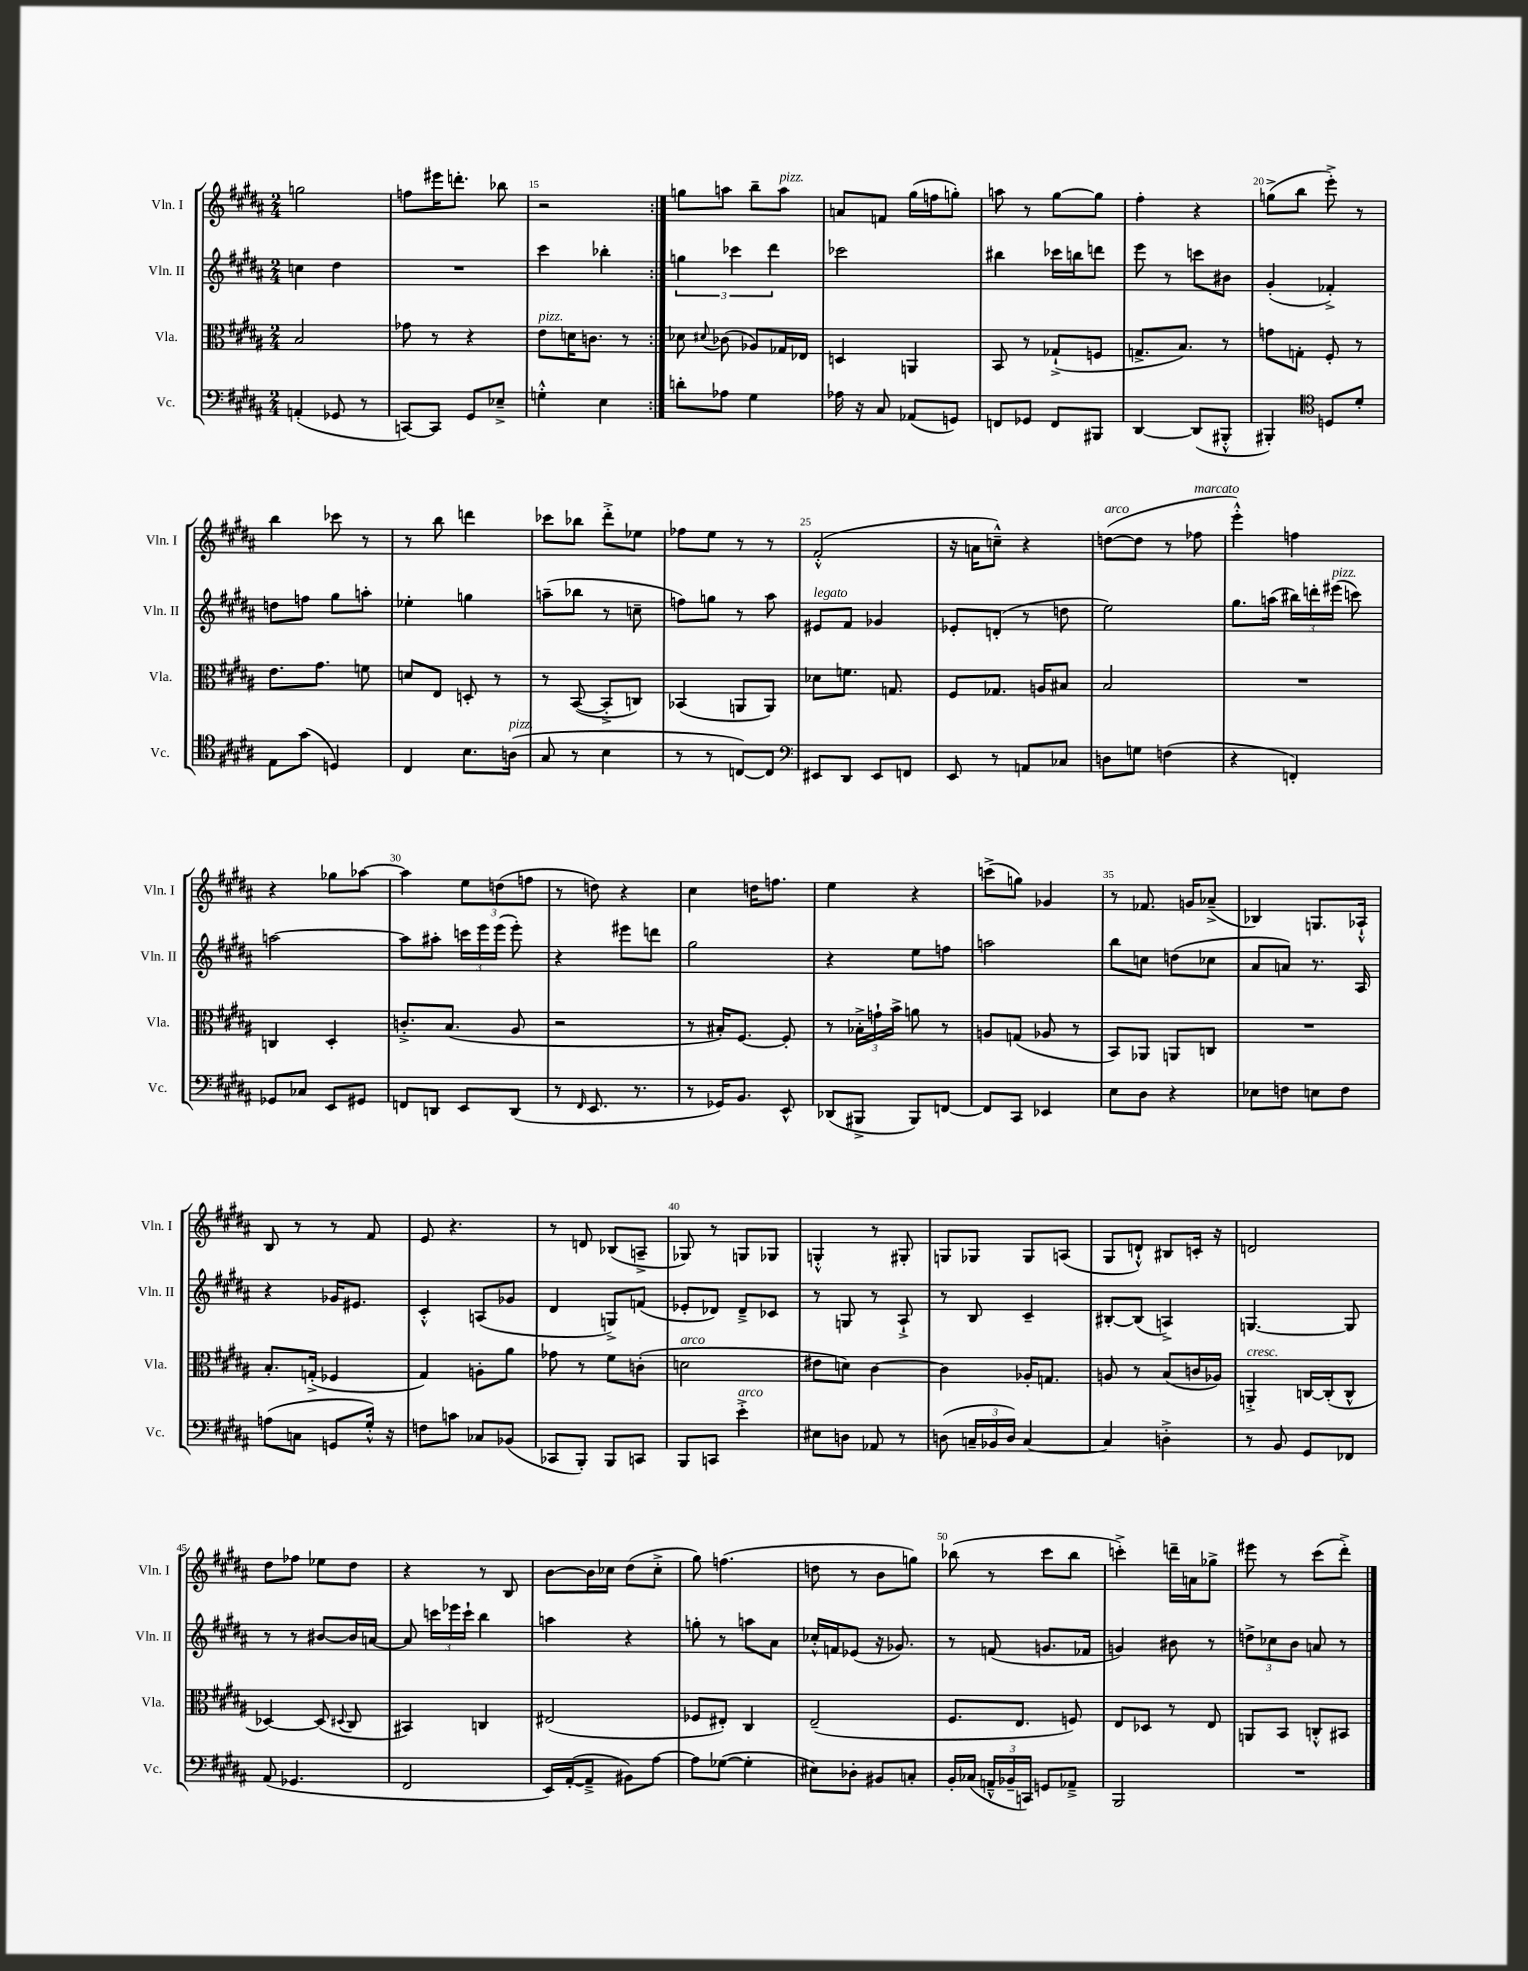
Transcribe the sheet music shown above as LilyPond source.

<<
\new StaffGroup <<
\new Staff = "s0" \with { instrumentName = "Vln. I" shortInstrumentName = "Vln. I" } {
    \clef treble \key b \major \numericTimeSignature \time 2/4
    \autoBeamOff \repeat volta 2 { g''2 |
    f''8[ eis'''16 d'''8.]-. bes''8 |
    r2 | }
    g''8[ a''8] b''8[-- a''8]^\markup { \italic "pizz." } |
    a'8[ f'8] gis''16[( f''16 g''8]-.) |
    a''8 r8 gis''8[~ gis''8] |
    fis''4-. r4 |
    g''8[->( b''8] e'''8-.->) r8 |
    b''4 ces'''8 r8 |
    r8 b''8 d'''4 |
    ces'''8[ bes''8] dis'''8[-.-> ees''8] |
    fes''8[ e''8] r8 r8 |
    fis'2-.-^( |
    r16 a'16[ c''8]---^) r4 |
    d''8[~^\markup { \italic "arco" }( d''8] r8 fes''8^\markup { \italic "marcato" } |
    e'''4-.-^) f''4 |
    r4 ges''8[ aes''8]~ |
    aes''4 \tuplet 3/2 { e''8[ d''8( f''8] } |
    r8 d''8) r4 |
    cis''4 d''16[ f''8.] |
    e''4 r4 |
    c'''8[->( g''8]) ges'4 |
    r8 fes'8. g'16[ aes'8]--->( |
    bes4) g8.[ aes16]-!-^ |
    b8 r8 r8 fis'8 |
    e'8 r4. |
    r8 d'8 bes8[( a8]---> |
    ges8) r8 g8[ ges8] |
    g4-.-^ r8 gis8-. |
    g8[ ges8] ges8[ a8]( |
    gis8[ d'8]-!-^) bis8[ c'16]-. r16 |
    d'2 |
    dis''8[ fes''8] ees''8[ dis''8] |
    r4 r8 b8 |
    b'8[~ b'16 ces''16] dis''8[( ces''8]-.-> |
    gis''8) f''4.( |
    d''8 r8 b'8[ g''8]) |
    bes''8( r8 cis'''8[ bes''8] |
    c'''4-.->) d'''16[-- a'16 ges''8]-> |
    eis'''8 r8 cis'''8[( dis'''8]-.->) \bar "|." |
}
\new Staff = "s1" \with { instrumentName = "Vln. II" shortInstrumentName = "Vln. II" } {
    \clef treble \key b \major \numericTimeSignature \time 2/4
    \autoBeamOff \repeat volta 2 { c''4 dis''4 |
    R2 |
    cis'''4 bes''4-. | }
    \tuplet 3/2 { g''4 ces'''4 dis'''4 } |
    ces'''2 |
    bis''4 ces'''16[ b''16 d'''8] |
    e'''8 r8 c'''8[ bis'8] |
    gis'4-.( fes'4-.->) |
    d''8[ f''8] gis''8[ a''8]-. |
    ees''4-. g''4 |
    a''8[--( bes''8] r8 c''8-- |
    f''8[) g''8] r8 ais''8 |
    eis'8[^\markup { \italic "legato" } fis'8] ges'4 |
    ees'8[-. d'8]-.( r8 d''8 |
    e''2) |
    gis''8.[ a''16]( \tuplet 3/2 { bis''16[) d'''16-. eis'''16]^\markup { \italic "pizz." }( } c'''8) |
    a''2~ |
    a''8[ ais''8]-. \tuplet 3/2 { c'''16[ e'''16 e'''16]( } e'''8-.) |
    r4 eis'''8[ d'''8] |
    gis''2 |
    r4 e''8[ f''8] |
    a''2 |
    b''8[ c''8] d''8[( ces''8] |
    ais'8[ a'8]) r8. ais16 |
    r4 ges'16[ eis'8.] |
    cis'4-.-^ a8[( ges'8] |
    dis'4 g8[->) f'8]( |
    ees'8[-. des'8]) des'8[---> ces'8] |
    r8 g8 r8 ais8-!-> |
    r8 b8 cis'4-- |
    bis8[~-. bis8]( a4->) |
    g4.~ g8 |
    r8 r8 bis'8[~ bis'16 a'16]~ |
    a'8 \tuplet 3/2 { c'''16[ ees'''16 c'''16]-! } b''4 |
    a''4 r4 |
    g''8-. r8 a''8[ ais'8] |
    ces''16[-.-^ f'16 ees'8]( r16 ges'8.) |
    r8 f'8( g'8.[ fes'16] |
    g'4) bis'8 r8 |
    \tuplet 3/2 { d''8[-> ces''8 b'8] } a'8 r8 \bar "|." |
}
\new Staff = "s2" \with { instrumentName = "Vla." shortInstrumentName = "Vla." } {
    \clef alto \key b \major \numericTimeSignature \time 2/4
    \autoBeamOff \repeat volta 2 { b2 |
    ges'8 r8 r4 |
    e'8[^\markup { \italic "pizz." } d'16 c'8.] r8 | }
    des'8 \appoggiatura { dis'8 } ces'8( aes8[) ges16 ees16] |
    d4 a,4 |
    b,8 r8 ges8[-!->( f8] |
    g8.[-> b8.]) r8 |
    g'8[ g8]-. fis8-. r8 |
    e'8.[ gis'8.] f'8 |
    d'8[ e8] d8-. r8 |
    r8 b,8~( b,8[-.-> c8]) |
    bes,4( a,8[ a,8]) |
    des'8[ f'8.] g8. |
    fis8[ ges8.] a16[ bis8] |
    b2 |
    R2 |
    c4 dis4-. |
    c'8.[-.-> b8.]( ais8 |
    r2 |
    r8 bis16[-.) fis8.]~ fis8-. |
    r8 \tuplet 3/2 { bes16[-.-> g'16-! b'16]-> } a'8 r8 |
    a8[ g8]( aes8 r8 |
    b,8[) aes,8] a,8[ c8] |
    R2 |
    b8.[-. g16]-.->( fes4 |
    gis4) a8[-. ais'8] |
    ges'8 r8 fis'8[ c'8]-.( |
    d'2^\markup { \italic "arco" } |
    eis'8[ d'8]) cis'4~ |
    cis'4 aes16[-. g8.] |
    a8 r8 b8[( c'16 aes16]) |
    a,4-.->^\markup { \italic "cresc." } c16[~ c16-.( c8]-^ |
    des4~) des8( \appoggiatura { dis8 } cis8 |
    bis,4) c4 |
    eis2( |
    fes8[ eis8]-.) cis4 |
    e2--( |
    fis8.[ e8.] f8) |
    e8[ des8] r8 e8 |
    a,8[ b,8] c8[-.-^ bis,8] \bar "|." |
}
\new Staff = "s3" \with { instrumentName = "Vc." shortInstrumentName = "Vc." } {
    \clef bass \key b \major \numericTimeSignature \time 2/4
    \autoBeamOff \repeat volta 2 { a,4-.( ges,8 r8 |
    c,8[~) c,8] gis,8[ ees8]---> |
    g4-.-^ e4 | }
    d'8[-. aes8] gis4 |
    aes16 r16 cis8 aes,8[( g,8]) |
    f,8[ ges,8] f,8[ bis,,8] |
    dis,4~ dis,8[( bis,,8]-.-^ |
    bis,,4-.) \clef tenor d8[ dis'8]-. |
    e8[ gis'8]( d4) |
    cis4 b8.[ a16]^\markup { \italic "pizz." }( |
    gis8 r8 b4 |
    r8 r8 c8[~) c8] |
    \clef bass eis,8[ dis,8] eis,8[ f,8] |
    e,8 r8 a,8[ ces8] |
    d8[ g8] f4( |
    r4 f,4-.) |
    ges,8[ ces8] e,8[ gis,8] |
    f,8[ d,8] e,8[ d,8]( |
    r8 \grace { fis,16 } e,8. r8. |
    r8 ges,16[) b,8.] e,8-^ |
    des,8[( bis,,8]-> bis,,8[) f,8]~ |
    f,8[ cis,8] ees,4 |
    e8[ dis8] r4 |
    ees8[ f8] e8[ f8] |
    a8[( c8] g,8[ gis16]-.-^) r16 |
    f8[ c'8] ces8[ bes,8]( |
    ces,8[ b,,8]-.) b,,8[ c,8] |
    b,,8[ c,8] e'4-.->^\markup { \italic "arco" } |
    eis8[ d8] aes,8 r8 |
    d8( \tuplet 3/2 { c16[-- bes,16 d16]) } c4~ |
    c4 d4-.-> |
    r8 b,8 gis,8[ fes,8] |
    ais,8( ges,4. |
    fis,2 |
    e,16[) ais,16~-.( ais,8]---> bis,8[) ais8]~ |
    ais8[ ges8]~( ges4-. |
    eis8[) des8]-. bis,8[ c8]-. |
    b,16[-. ces16]( \tuplet 3/2 { a,16[---^ bes,16-- c,16]) } g,8[ aes,8]---> |
    b,,2 |
    R2 \bar "|." |
}
>>
>>
\layout { \context { \Score currentBarNumber = #13 \override BarNumber.break-visibility = ##(#f #t #t) barNumberVisibility = #(every-nth-bar-number-visible 5) } }
